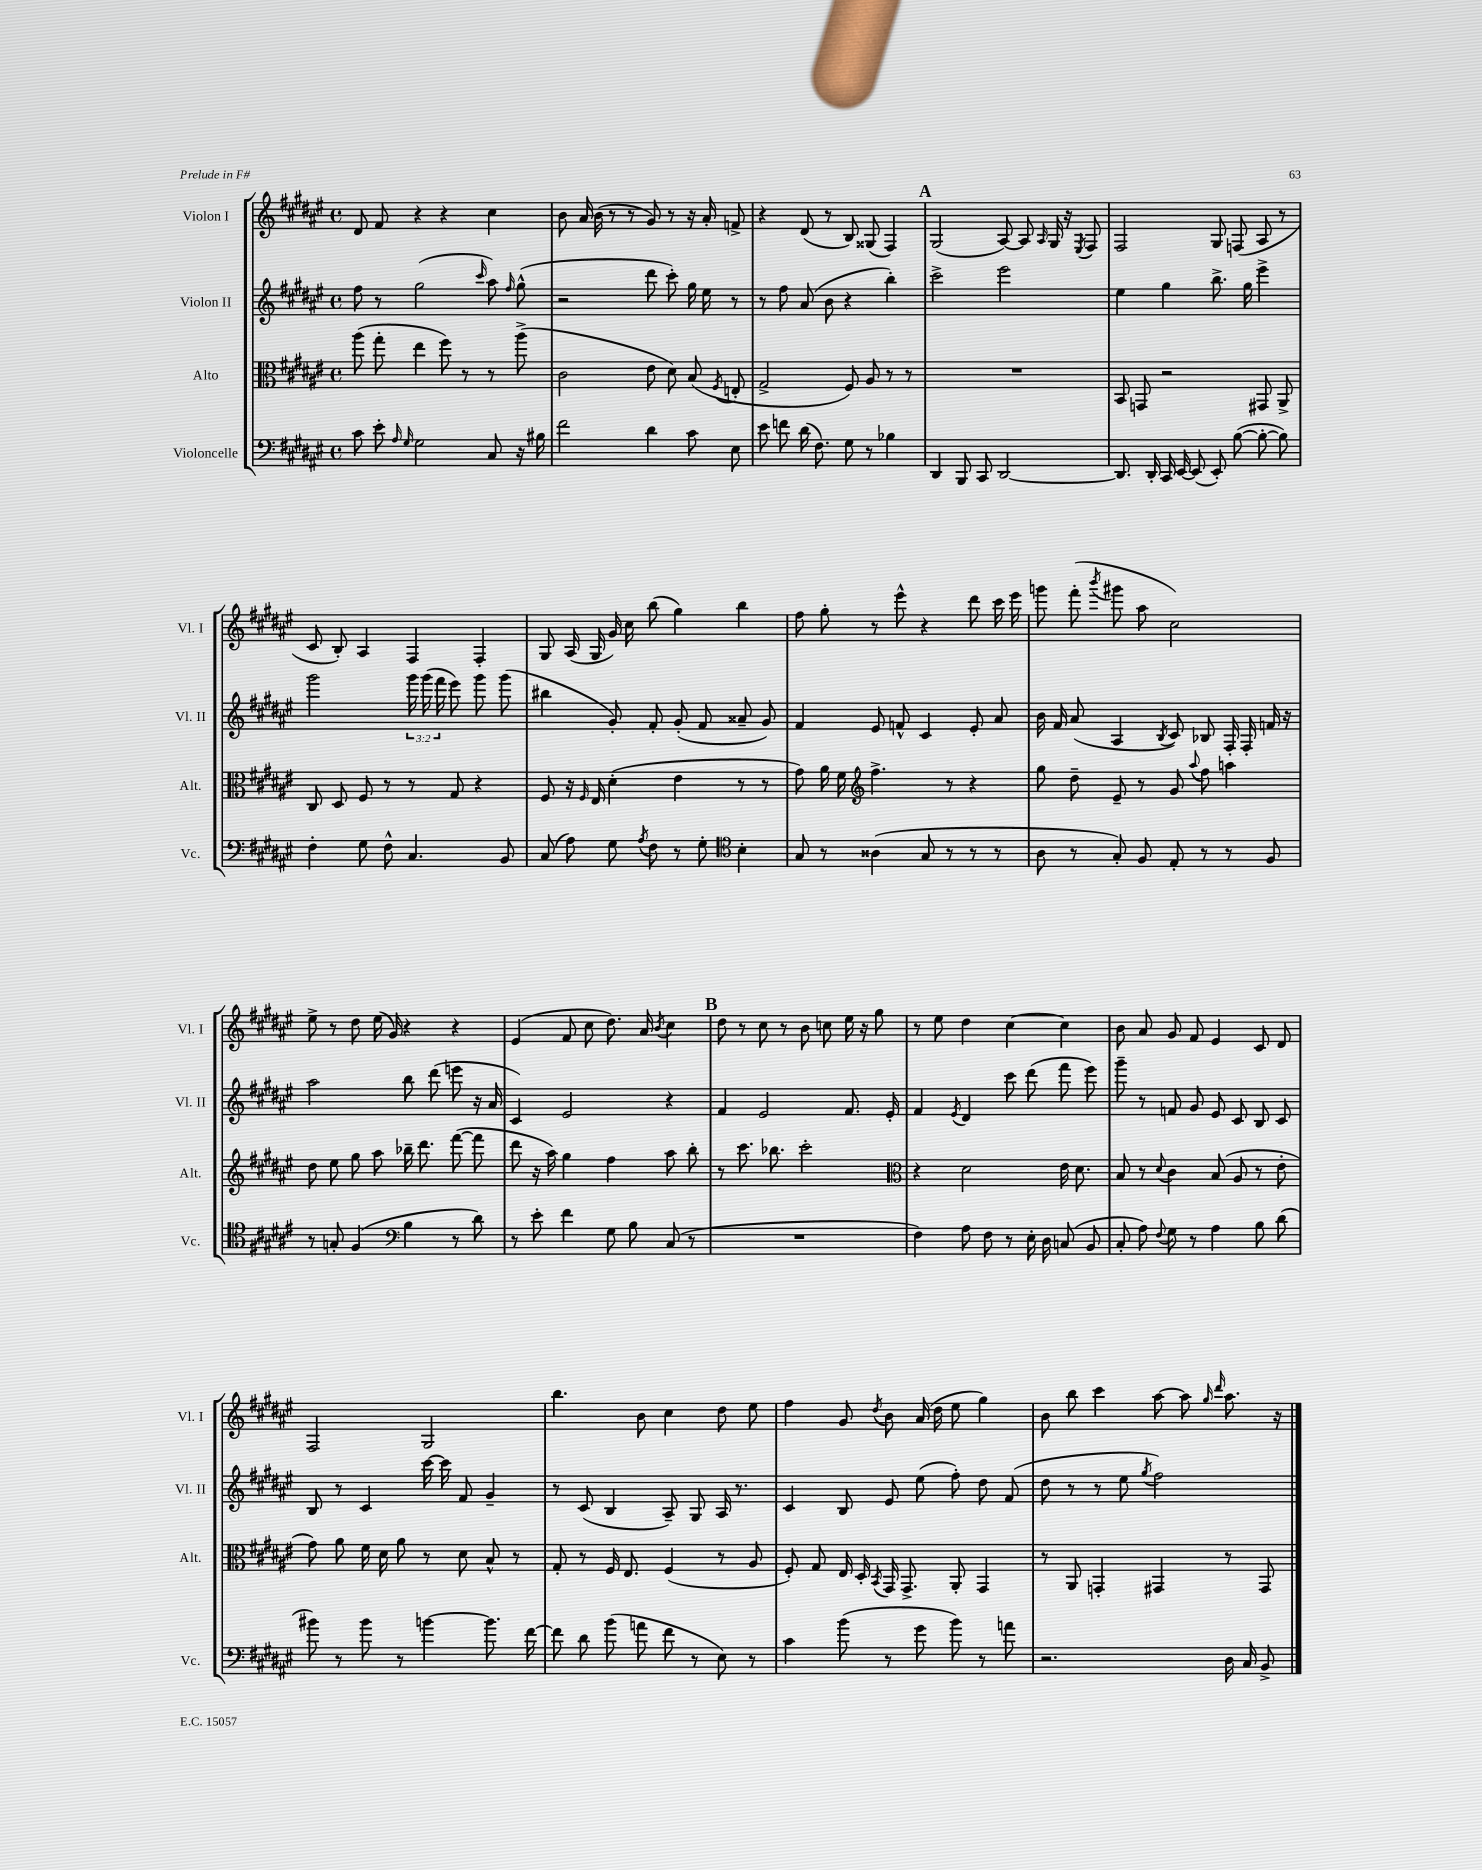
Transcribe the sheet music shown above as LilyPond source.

<<
\new StaffGroup <<
\new Staff = "s0" \with { instrumentName = "Violon I" shortInstrumentName = "Vl. I" } {
    \clef treble \key fis \major \defaultTimeSignature \time 4/4
    \autoBeamOff dis'8 fis'8 r4 r4 cis''4 |
    b'8 ais'16 b'16( r8 r8 gis'8) r8 r16 ais'16-. f'8-> |
    r4 dis'8( r8 b8) gisis8( fis4) |
    \mark \markup { \bold "A" } gis2( ais8~) ais8 \grace { ais16 } gis16 r16 \acciaccatura { eis8 } fis8 |
    fis2 gis8 f8( ais8 r8 |
    cis'8 b8-.) ais4 fis4 fis4-. |
    gis8 ais16( gis16 gis'16) cis''16 b''8( gis''4) b''4 |
    fis''8 gis''8-. r8 eis'''8-^ r4 dis'''8 cis'''16 eis'''16 |
    g'''8 fis'''8-.( \acciaccatura { b'''8 } gis'''8 ais''8 cis''2) |
    eis''8-> r8 dis''8 eis''16( gis'16) r4 r4 |
    eis'4( fis'8 cis''8 dis''8.) ais'16 \acciaccatura { b'8 } cis''4 |
    \mark \markup { \bold "B" } dis''8 r8 cis''8 r8 b'8 c''8 eis''16 r16 gis''8 |
    r8 eis''8 dis''4 cis''4~ cis''4 |
    b'8 ais'8 gis'8 fis'8 eis'4 cis'8 dis'8 |
    fis2 gis2 |
    b''4. b'8 cis''4 dis''8 eis''8 |
    fis''4 gis'8 \acciaccatura { dis''8 } b'8 ais'16( dis''16 eis''8 gis''4) |
    b'8 b''8 cis'''4 ais''8~ ais''8 \grace { gis''16 dis'''16 } ais''8. r16 \bar "|." |
}
\new Staff = "s1" \with { instrumentName = "Violon II" shortInstrumentName = "Vl. II" } {
    \clef treble \key fis \major \defaultTimeSignature \time 4/4 \override Staff.TupletNumber.text = #tuplet-number::calc-fraction-text
    \autoBeamOff fis''8 r8 gis''2( \grace { cis'''16 } ais''8) \grace { fis''16 } gis''8-^( |
    r2 dis'''8 cis'''8-.) gis''16 eis''16 r8 |
    r8 fis''8 ais'8( b'8 r4 b''4-.) |
    \mark \markup { \bold "A" } cis'''2-> eis'''2 |
    eis''4 gis''4 b''8.-> gis''16 eis'''4-> |
    gis'''2 \tuplet 3/2 { gis'''16 gis'''16( fis'''16 } eis'''8) gis'''8 gis'''8( |
    bis''4 gis'8-.) fis'8-. gis'8-.( fis'8 aisis'8-- gis'8) |
    fis'4 eis'8 f'8-^ cis'4 eis'8-. ais'8 |
    b'16 fis'16 ais'8( ais4 \acciaccatura { b8 } cis'8) bes8 fis16-. fis16-. f'16 r16 |
    ais''2 b''8 dis'''8( e'''8 r16 ais'16 |
    cis'4) eis'2 r4 |
    \mark \markup { \bold "B" } fis'4 eis'2 fis'8. eis'16-. |
    fis'4 \acciaccatura { eis'8 } dis'4 cis'''8 dis'''8( fis'''8 eis'''8) |
    gis'''8-- r8 f'8 gis'8 eis'8 cis'8 b8 cis'8 |
    b8 r8 cis'4 cis'''16~ cis'''16 fis'8 gis'4-- |
    r8 cis'8( b4 ais8--) gis8 ais16 r8. |
    cis'4 b8 eis'8 eis''8( fis''8-.) dis''8 fis'8( |
    dis''8 r8 r8 eis''8 \acciaccatura { gis''8 } fis''2) \bar "|." |
}
\new Staff = "s2" \with { instrumentName = "Alto" shortInstrumentName = "Alt." } {
    \clef alto \key fis \major \defaultTimeSignature \time 4/4
    \autoBeamOff ais''8( gis''8-. eis''4 fis''8) r8 r8 ais''8->( |
    cis'2 eis'8 dis'8) b8( \acciaccatura { fis8 } e8-. |
    gis2-> fis8) ais8 r8 r8 |
    \mark \markup { \bold "A" } R1 |
    b,8 g,8 r2 gis,8 ais,8-> |
    cis8 dis8 fis8 r8 r8 gis8 r4 |
    fis8 r16 \grace { fis16 } eis16 dis'4-.( eis'4 r8 r8 |
    gis'8) ais'16 fis'16 \clef treble fis''4.-> r8 r4 |
    gis''8 dis''8-- eis'8-- r8 gis'8 \appoggiatura { ais''8 } fis''8 a''4 |
    dis''8 eis''8 gis''8 ais''8 bes''16-- dis'''8. fis'''8~( fis'''8 |
    dis'''8 r16 ais''16) gis''4 fis''4 ais''8 b''8-. |
    \mark \markup { \bold "B" } r8 cis'''8. bes''8. cis'''2-. |
    \clef alto r4 dis'2 eis'16 dis'8. |
    b8 r8 \appoggiatura { dis'8 } cis'4 b8( ais8 r8 eis'8-. |
    gis'8) ais'8 fis'16 dis'16 ais'8 r8 dis'8 b8-^ r8 |
    gis8-. r8 fis16 eis8. fis4( r8 ais8 |
    fis8-.) gis8 eis16 dis16-. \acciaccatura { b,8 } gis,16 gis,8.-> ais,8-. gis,4 |
    r8 ais,8 g,4-. gis,4 r8 gis,8 \bar "|." |
}
\new Staff = "s3" \with { instrumentName = "Violoncelle" shortInstrumentName = "Vc." } {
    \clef bass \key fis \major \defaultTimeSignature \time 4/4
    \autoBeamOff cis'8 eis'8-. \grace { ais16 gis16 } gis2 cis8 r16 bis16 |
    fis'2 dis'4 cis'8 eis8 |
    eis'8 f'8 dis'16( fis8.) gis8 r8 bes4 |
    \mark \markup { \bold "A" } dis,4 b,,8 cis,8 dis,2~ |
    dis,8. dis,16-. cis,16 eis,16~ eis,8( eis,8-.) b8~( b8~-. b8) |
    fis4-. gis8 fis8-^ cis4. b,8 |
    cis8( ais8) gis8 \acciaccatura { ais8 } fis8 r8 gis8-. \clef tenor b4-. |
    gis8 r8 aisis4( gis8 r8 r8 r8 |
    ais8 r8 gis8-.) fis8 eis8-. r8 r8 fis8 |
    r8 g8-. fis4( \clef bass b4 r8 dis'8) |
    r8 eis'8-. fis'4 gis8 b8 cis8( r8 |
    \mark \markup { \bold "B" } R1 |
    fis4) ais8 fis8 r8 eis16-. dis16 c8( b,8 |
    cis8-. ais8) \appoggiatura { fis8 } gis8 r8 ais4 b8 dis'8( |
    bis'8) r8 bis'8 r8 b'4~ b'8. fis'16~ |
    fis'8 dis'8 b'8( a'8 fis'8 r8 eis8) r8 |
    cis'4 b'8( r8 gis'8 b'8) r8 a'8 |
    r2. dis16 cis16 b,8-> \bar "|." |
}
>>
>>
\layout { \context { \Score \remove "Bar_number_engraver" } }
